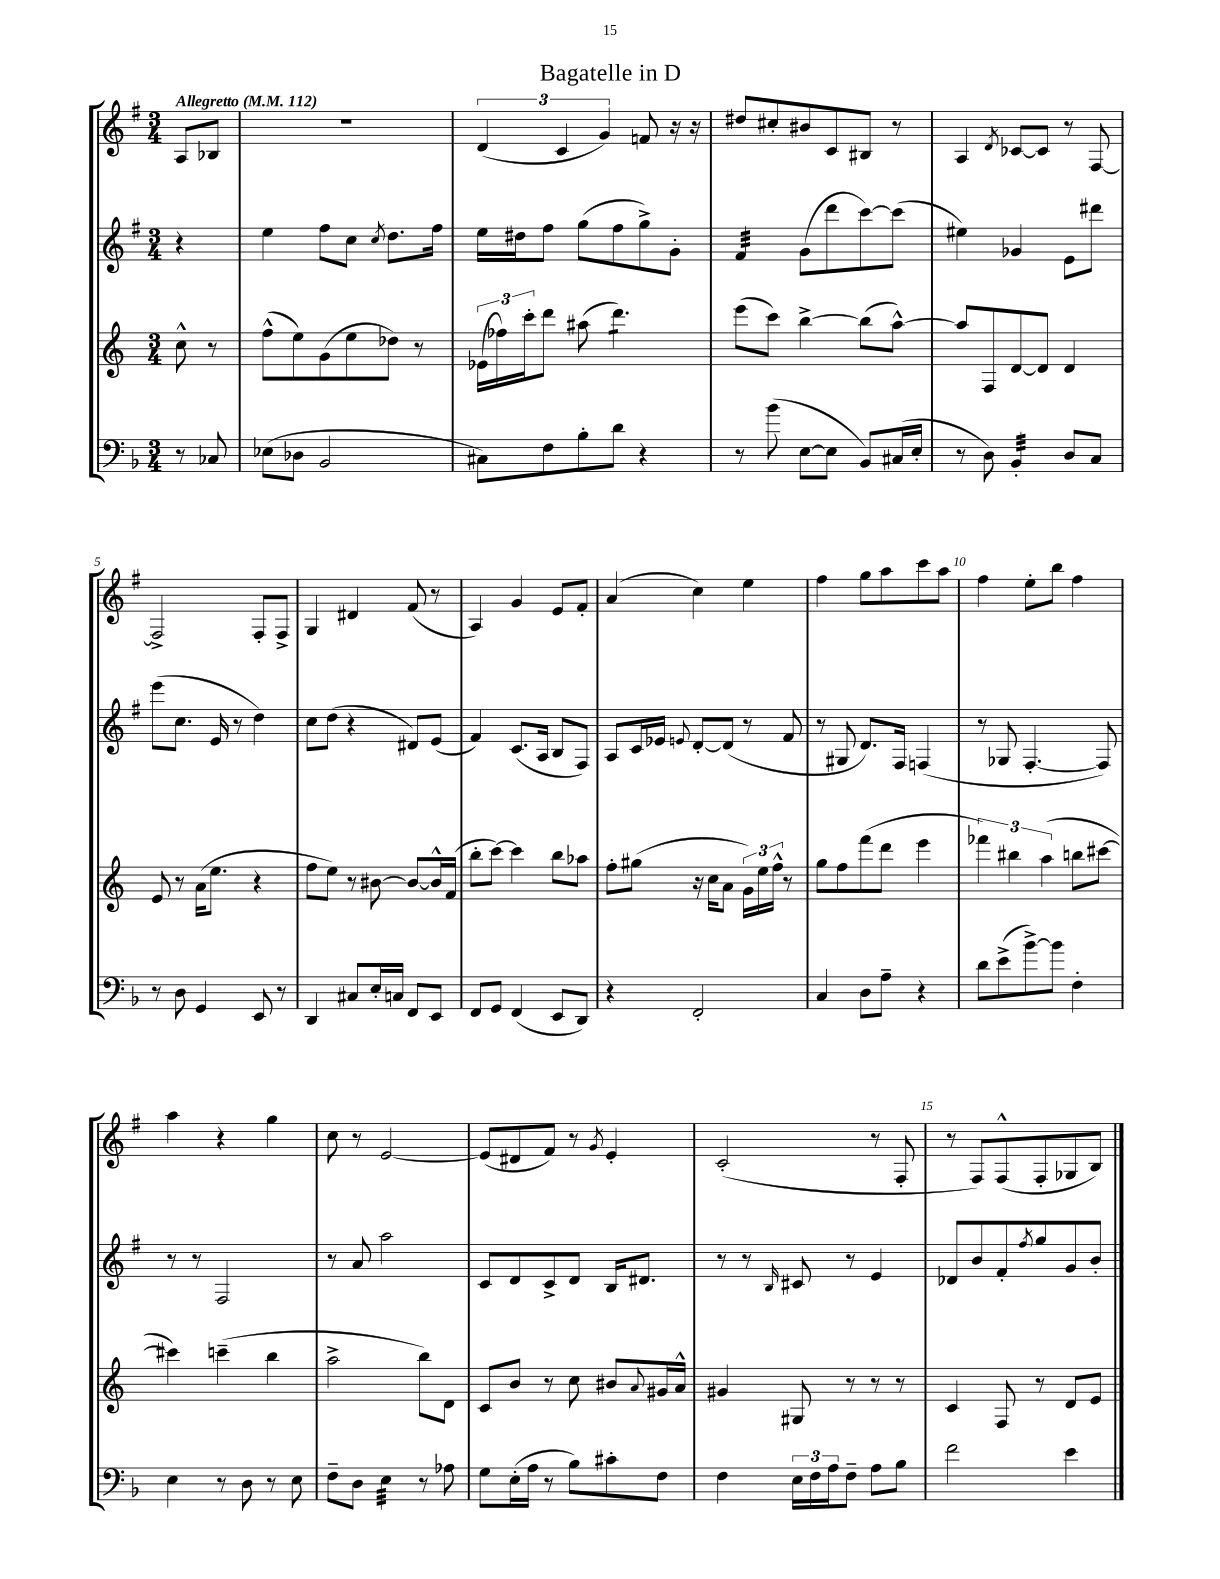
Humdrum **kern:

**kern	**kern	**kern	**kern
*staff4	*staff3	*staff2	*staff1
*clefF4	*clefG2	*clefG2	*clefG2
*k[b-]	*k[]	*k[f#]	*k[f#]
*M3/4	*M3/4	*M3/4	*M3/4
*MM112	*MM112	*MM112	*MM112
8r	8cc^^	4r	8A
8C-	8r	.	8B-
=	=	=	=
(8E-	(8ff^^	4ee	2.r
8D-	8ee)	.	.
2BB-	(8g	8ff#	.
.	8ee	8cc	.
.	.	8qcc	.
.	8dd-)	8.dd	.
.	8r	.	.
.	.	16ff#	.
=	=	=	=
8C#)	(24e-	16ee	(6d
.	24ff-)	.	.
.	.	16dd#	.
.	24ccc'	.	.
8F	8ddd	8ff#	.
.	.	.	6c
8B-'	(8aa#	(8gg	.
.	.	.	6g)
8d	4.ddd)	8ff#	.
4r	.	8gg^)	8f
.	.	8g'	16r
.	.	.	16r
=	=	=	=
8r	(8eee	4f#	8dd#
(8b-	8ccc)	.	8cc#'
[8E	[4bb^	(8g	8b#
8E]	.	8ddd	8c
8BB-)	(8bb]	[8ccc)	8B#
(16C#	[8aa^^)	(8ccc]	8r
16E'	.	.	.
=	=	=	=
8r	8aa]	4ee#)	4A
8D)	8F	.	.
.	.	.	8qd
4BB-'	[8d	4g-	[8c-
.	8d]	.	8c-]
8D	4d	8e	8r
8C	.	8ddd#	[8F#
=	=	=	=
8r	8e	(8eee	2F#^]
8D	8r	8.cc	.
4GG	(16a	.	.
.	8.ee	16e	.
.	.	8r	.
8EE	4r	4dd)	8F#'
8r	.	.	8F#^
=	=	=	=
4DD	8ff	8cc	4G
.	8ee)	(8dd	.
8C#	8r	4r	4d#
16E'	[8b#	.	.
16C	.	.	.
8FF	8b#_	8d#)	(8f#
8EE	16b#^^]	(8e	8r
.	(16f	.	.
=	=	=	=
8FF	8bb'	4f#)	4A)
8GG	[8ccc)	.	.
(4FF	4ccc]	(8.c	4g
.	.	16A	.
8EE	8bb	8B	8e
8DD)	8aa-	8F#)	8f#'
=	=	=	=
4r	8ff'	8A	(4a
.	(8gg#	16c	.
.	.	16e-	.
.	.	8qqe	.
2FF'	16r	[8d'	4cc)
.	16cc	.	.
.	8a	(8d]	.
.	24g)	8r	4ee
.	24ee	.	.
.	24ff^^	.	.
.	8r	8f#	.
=	=	=	=
4C	8gg	8r	4ff#
.	8ff	8G#	.
8D	(8fff	8.d)	8gg
8A~	8ddd	.	8aa
.	.	16F#	.
4r	4eee	(4F	8ccc
.	.	.	8aa
=	=	=	=
8d	6fff-)	8r	4ff#
(8e^	.	8G-	.
.	6bb#	.	.
[8b-^)	.	[4.F#'	8ee'
.	(6aa	.	.
8b-]	.	.	8bb
4F'	8bb	.	4ff#
.	[8ccc#	8F#])	.
=	=	=	=
4E	4ccc#])	8r	4aa
.	.	8r	.
8r	(4ccc~	2F#	4r
8D	.	.	.
8r	4bb	.	4gg
8E	.	.	.
=	=	=	=
8F~	2aa^	8r	8cc
8D	.	8a	8r
4E	.	2aa	[2e
8r	8bb)	.	.
8A-	8d	.	.
=	=	=	=
8G	8c	8c	(8e]
(16E'	8b	8d	8d#
16A	.	.	.
8r	8r	8c^	8f#)
8B-)	8cc	8d	8r
.	.	.	8qg
8c#'	8b#	16B	4e'
.	.	8.d#	.
.	8qqa	.	.
8F	16g#	.	.
.	16a^^	.	.
=	=	=	=
4F	4g#	8r	(2c'
.	.	8r	.
.	.	16qqB	.
24E	8G#	8c#	.
24F	.	.	.
24A	.	.	.
8F~	8r	8r	.
8A	8r	4e	8r
8B-	8r	.	8F#'
=	=	=	=
2f	4c	8d-	8r
.	.	8b	8F#)
.	8F	8f#'	(8F#^^
.	.	8qff#	.
.	8r	8gg	8F#'
4e	8d	8g	8G-
.	8e	8b'	8B)
==	==	==	==
*-	*-	*-	*-
